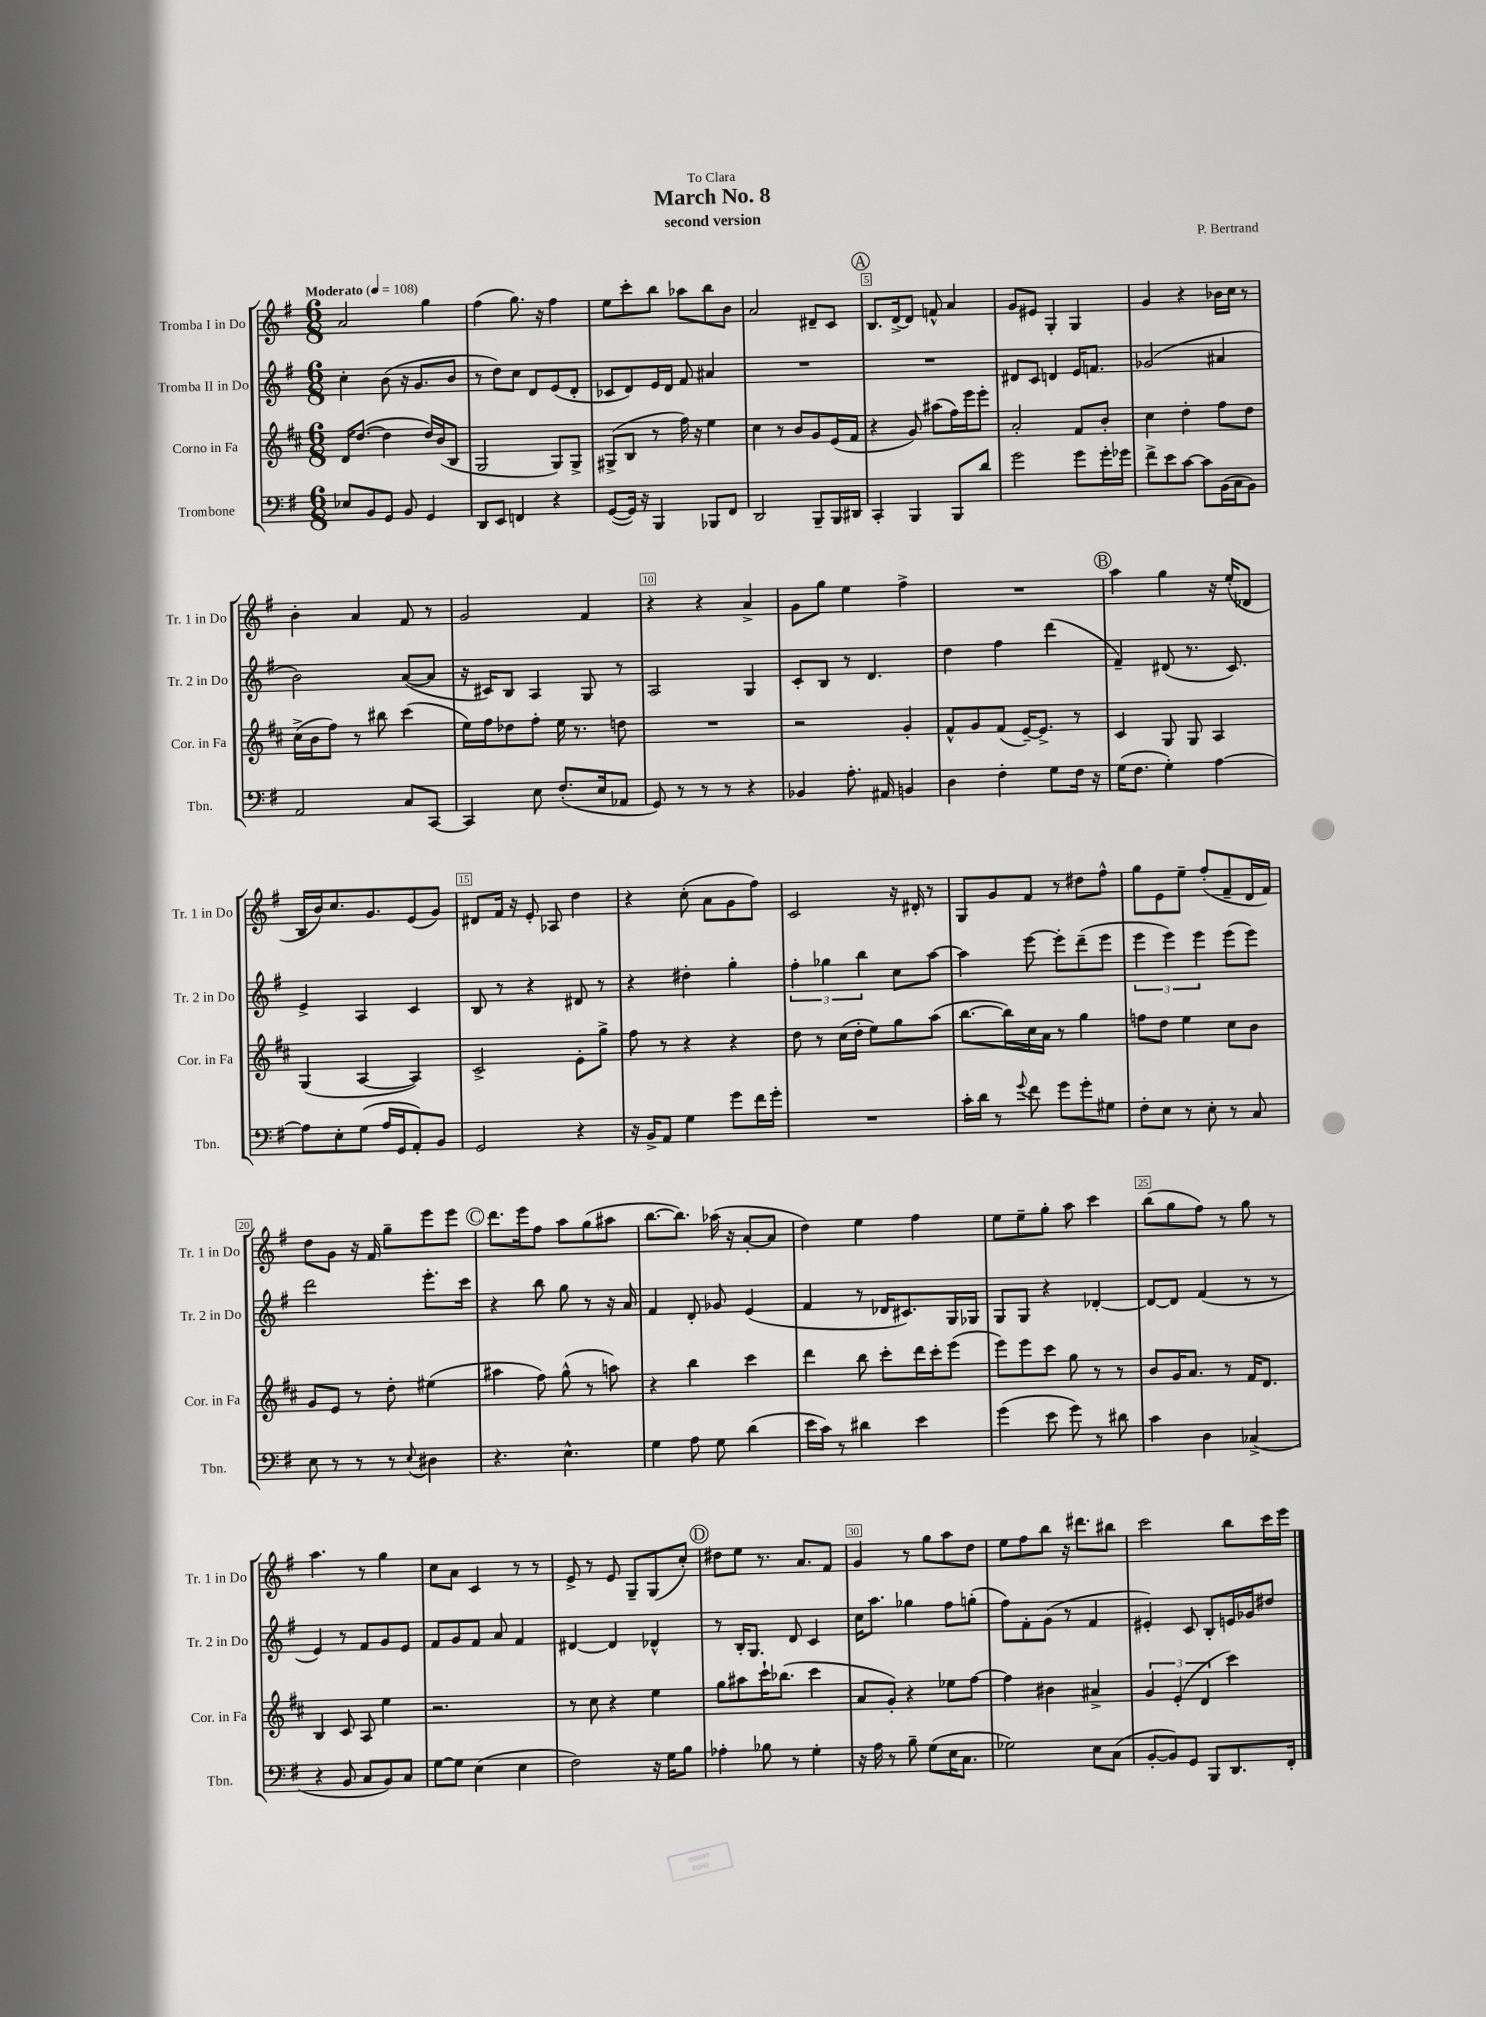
\header { title = "March No. 8" composer = "P. Bertrand" subtitle = "second version" dedication = "To Clara" }
<<
\new StaffGroup <<
\new Staff = "s0" \with { instrumentName = "Tromba I in Do" shortInstrumentName = "Tr. 1 in Do" } {
    \clef treble \key g \major \numericTimeSignature \time 6/8 \tempo "Moderato" 4 = 108
    a'2 g''4 |
    fis''4( g''8.) r16 fis''4 |
    e''8 c'''8-. b''8 aes''8 b''8 b'8 |
    a'2 dis'8-- c'8 |
    \mark \markup { \circle "A" } b8. d'16~-> d'8 f'8-^ a'4 |
    g'8 eis'8 g4-. g4 |
    g'4 r4 bes'16 c''16 r8 |
    b'4-. a'4 fis'8 r8 |
    g'2 fis'4 |
    r4 r4 a'4-> |
    g'8 g''8 e''4 fis''4-> |
    R2. |
    \mark \markup { \circle "B" } a''4 g''4 r16 e''16-.( des'8 |
    b16 b'16) c''8. g'8. e'8( g'8) |
    dis'8 fis'16 r16 e'8-. aes8 d''4 |
    r4 c''8-.( a'8 g'8 fis''8) |
    c'2 r16 dis'16-. r8 |
    g8 g'8 fis'8 r8 dis''8 fis''8-^ |
    g''8 e'8 e''8-- fis''8-.( fis'8-- d'16 fis'16) |
    d''8 g'8 r16 fis'16 g''8-- e'''8 e'''8 |
    \mark \markup { \circle "C" } d'''8. e'''16 fis''8 a''8 g''8( ais''8 |
    b''8.~ b''8.) aes''16( r16 a'8~-. a'8 |
    d''4) e''4 fis''4 |
    e''8 e''8-- g''8-. a''8 c'''4 |
    b''8( g''8 fis''8) r8 g''8 r8 |
    a''4. r8 g''4 |
    c''8 a'8 c'4 r8 r8 |
    e'8-> r8 e'8 g8-- g8( c''8-.) |
    \mark \markup { \circle "D" } dis''8 e''8 r8. a'8. fis'8 |
    g'4 r8 g''8 a''8 d''8 |
    e''8 fis''8 b''8 r16 dis'''8. bis''8 |
    c'''2 b''8 c'''16 e'''16 \bar "|." |
}
\new Staff = "s1" \with { instrumentName = "Tromba II in Do" shortInstrumentName = "Tr. 2 in Do" } {
    \clef treble \key g \major \numericTimeSignature \time 6/8
    c''4-. b'8( r16 g'8. b'8 |
    r8 d''8) c''8 d'8 e'8( d'8-. |
    ces'8 d'8) e'16 d'16 fis'8 ais'4 |
    R2. |
    \mark \markup { \circle "A" } R2. |
    dis'8 c'8 d'4 e'16 f'8. |
    ges'2( ais'4 |
    b'2) a'8~( a'8 |
    r16 cis'16) b8 a4 g8 r8 |
    a2 g4 |
    c'8-. b8 r8 d'4. |
    d''4 fis''4 d'''4( |
    \mark \markup { \circle "B" } fis'4--) dis'8( r8. c'8.) |
    e'4-> a4 c'4 |
    b8 r8 r4 dis'8 r8 |
    r4 dis''4-. g''4-. |
    \tuplet 3/2 { fis''4-. ges''4 b''4 } c''8 a''8~ |
    a''4 e'''8~ e'''8-. d'''8--( e'''8 |
    \tuplet 3/2 { e'''4 e'''4) e'''4 } e'''8( e'''8) |
    d'''2 e'''8.-. c'''16 |
    \mark \markup { \circle "C" } r4 b''8 g''8 r8 r16 a'16 |
    fis'4 d'8-. ges'8 e'4( |
    fis'4 r8 des'16 cis'8.) g16 ges16 |
    g8 g8 r4 des'4~-. |
    des'8~ des'8 fis'4( r8 r8 |
    e'4) r8 fis'8 g'8 e'8 |
    fis'8 g'8 fis'8 a'8 fis'4 |
    dis'4~ dis'4 des'4-^ |
    \mark \markup { \circle "D" } r8 b16-. g8. d'8 c'4 |
    c''16 a''8. ges''4 fis''8 g''8-.( |
    fis''8) fis'8-. g'8( r8 fis'4 |
    eis'4-.) c'8 b8-. e'16 ges'16 dis''8 \bar "|." |
}
\new Staff = "s2" \with { instrumentName = "Corno in Fa" shortInstrumentName = "Cor. in Fa" } {
    \clef treble \key d \major \numericTimeSignature \time 6/8
    d'16 d''8.~( d''4 d''16) b'16( b8 |
    g2 g8) g8-> |
    gis8->( b8 r8 fis''16) r16 e''4 |
    cis''4 r8 b'8 g'8 e'16( fis'16 |
    \mark \markup { \circle "A" } r4 g'8) ais''8( fis''16) e'''16 e'''8-. |
    a'2-. fis'8 b'8-. |
    cis''4 d''4-. fis''8 d''8 |
    cis''16->( b'16 fis''8) r8 bis''8 cis'''4( |
    e''16) fis''16 des''8 fis''8-. e''16 r8. d''8 |
    R2. |
    r2 g'4-. |
    fis'8-^ g'8 fis'8( e'16~--) e'8.-> r8 |
    \mark \markup { \circle "B" } cis'4 g8 g8 a4 |
    g4( a4~ a4) |
    cis'2-> e'8-. g''8-> |
    fis''8 r8 r4 r4 |
    d''8 r8 cis''16( d''16-. e''8) g''8 a''8( |
    b''8.~ b''16) cis''16 a'16 r8 g''4 |
    f''8 d''8 e''4 cis''8 b'8 |
    g'8 e'8 r8 d''8-. eis''4( |
    \mark \markup { \circle "C" } ais''4 fis''8) g''8-^( r8 a''8) |
    r4 b''4 cis'''4 |
    d'''4 b''8 cis'''8-. d'''16 cis'''16-. e'''8( |
    e'''8) e'''8 cis'''8 g''8 r8 r8 |
    b'8 g'16 a'8. r8 fis'16 d'8. |
    b4 cis'8 a8 e''4 |
    r2. |
    r8 cis''8 r4 e''4 |
    \mark \markup { \circle "D" } g''8 ais''8 cis'''16-! bes''8.( cis'''4 |
    a'8 g'8-.) r4 ees''8 fis''8~ |
    fis''4 bis'4 ais'4-> |
    \tuplet 3/2 { g'4 e'4-.( d'4 } cis'''4) \bar "|." |
}
\new Staff = "s3" \with { instrumentName = "Trombone" shortInstrumentName = "Tbn." } {
    \clef bass \key g \major \numericTimeSignature \time 6/8
    ees8 b,8 g,8 b,8 g,4 |
    d,8 e,8 f,4 r4 |
    g,8~( g,16) r16 b,,4 bes,,8 fis,8 |
    d,2 b,,8-- b,,16 dis,16 |
    \mark \markup { \circle "A" } c,4-. b,,4 b,,8 d'8 |
    g'2 g'8 g'16-. ges'16 |
    fis'8-> e'8 c'8~ c'8 b,16( c16 b,8) |
    a,2 c8 c,8~ |
    c,4 e8 fis8.-.( e16 aes,8 |
    g,8) r8 r8 r8 r4 |
    bes,4 a8.-. ais,16 b,4 |
    d4 fis4-. g8 fis16 r16 |
    \mark \markup { \circle "B" } g16( fis8. g4-.) a4~ |
    a8 e8-. g8( a16 g,16 a,8-.) b,8 |
    g,2 r4 |
    r16 b,16-> a,8 g4 g'8 fis'16 g'16-. |
    R2. |
    c'16-. d'16 r8 \appoggiatura { g'8 } fis'8 g'8 g'8-. gis8 |
    fis8-. e8 r8 e8-. r8 c8 |
    e8 r8 r8 r8 \appoggiatura { e8 } dis4 |
    \mark \markup { \circle "C" } r4. e4.-^ |
    g4 a8 g8 d'4( |
    e'16 c'16) r8 dis'4 e'4 |
    g'4( e'8 g'8) r8 dis'8 |
    c'4 d4 ces4->( |
    r4 b,8 c8 b,8) c8 |
    g8~ g8 e4( e4 |
    fis2) r16 g16 b8 |
    \mark \markup { \circle "D" } aes4-. bes8 r8 g4-. |
    r16 a16 r8 b8-- g8( e16 c8. |
    ges2) e8 c8( |
    b,8~-. b,8) g,8 b,,8 d,8. fis,16-. \bar "|." |
}
>>
>>
\layout { \context { \Score \override BarNumber.break-visibility = ##(#f #t #t) barNumberVisibility = #(every-nth-bar-number-visible 5) \override BarNumber.stencil = #(make-stencil-boxer 0.1 0.3 ly:text-interface::print) } }
